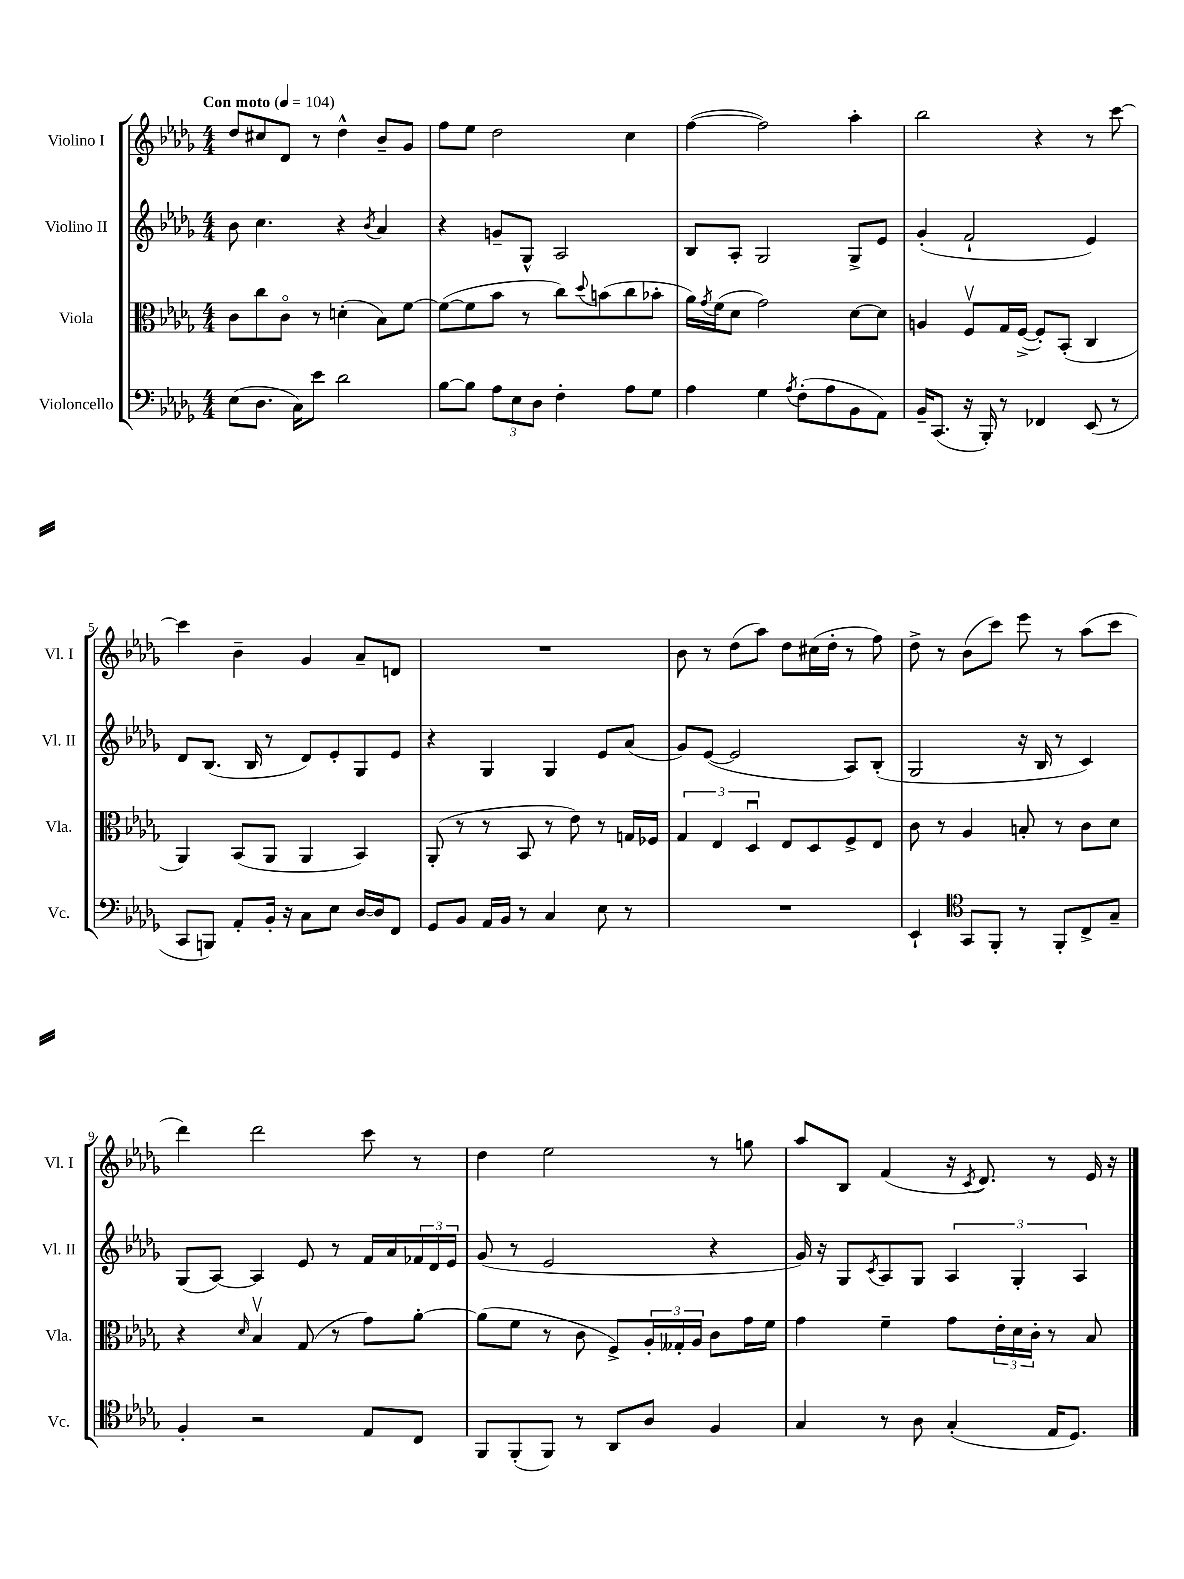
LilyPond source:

<<
\new StaffGroup <<
\new Staff = "s0" \with { instrumentName = "Violino I" shortInstrumentName = "Vl. I" } {
    \clef treble \key des \major \numericTimeSignature \time 4/4 \tempo "Con moto" 4 = 104
    des''8 cis''8 des'8 r8 des''4-^ bes'8-- ges'8 |
    f''8 ees''8 des''2 c''4 |
    f''4~( f''2) aes''4-. |
    bes''2 r4 r8 c'''8~ |
    c'''4 bes'4-- ges'4 aes'8-- d'8 |
    R1 |
    bes'8 r8 des''8( aes''8) des''8 cis''16( des''16-. r8 f''8) |
    des''8-> r8 bes'8( c'''8) ees'''8 r8 aes''8( c'''8 |
    des'''4) des'''2 c'''8 r8 |
    des''4 ees''2 r8 g''8 |
    aes''8 bes8 f'4( r16 \acciaccatura { c'8 } des'8.) r8 ees'16 r16 \bar "|." |
}
\new Staff = "s1" \with { instrumentName = "Violino II" shortInstrumentName = "Vl. II" } {
    \clef treble \key des \major \numericTimeSignature \time 4/4
    bes'8 c''4. r4 \acciaccatura { bes'8 } aes'4 |
    r4 g'8-- ges8-^ aes2 |
    bes8 aes8-. ges2 ges8-> ees'8 |
    ges'4-.( f'2-! ees'4) |
    des'8 bes8.( bes16 r8 des'8) ees'8-. ges8 ees'8 |
    r4 ges4 ges4 ees'8 aes'8( |
    ges'8) ees'8~( ees'2 aes8) bes8-.( |
    ges2 r16 bes16 r8 c'4) |
    ges8( aes8~) aes4 ees'8 r8 f'16 aes'16 \tuplet 3/2 { fes'16 des'16 ees'16 } |
    ges'8( r8 ees'2 r4 |
    ges'16) r16 ges8 \acciaccatura { c'8 } aes8 ges8 \tuplet 3/2 { aes4 ges4-. aes4 } \bar "|." |
}
\new Staff = "s2" \with { instrumentName = "Viola" shortInstrumentName = "Vla." } {
    \clef alto \key des \major \numericTimeSignature \time 4/4
    c'8 c''8 c'8\flageolet r8 d'4-.( bes8) f'8~ |
    f'8~( f'8 bes'8 r8 c''8) \appoggiatura { des''8 } b'8( c''8 bes'8-. |
    aes'16) \acciaccatura { ges'8 } f'16( des'8 ges'2) des'8~ des'8 |
    a4 f8\upbow ges16 f16~->( f8-.) bes,8-.( c4 |
    aes,4) bes,8( aes,8 aes,4 bes,4) |
    aes,8-.( r8 r8 bes,8 r8 ees'8) r8 g16 fes16 |
    \tuplet 3/2 { ges4 ees4 des4\downbow } ees8 des8 f8-> ees8 |
    c'8 r8 aes4 b8-. r8 c'8 des'8 |
    r4 \grace { des'16 } bes4\upbow ges8( r8 ges'8) aes'8~-. |
    aes'8( f'8 r8 c'8 f8->) \tuplet 3/2 { aes16-. geses16-. aes16 } c'8 ges'16 f'16 |
    ges'4 f'4-- ges'8 \tuplet 3/2 { ees'16-. des'16 c'16-. } r8 bes8 \bar "|." |
}
\new Staff = "s3" \with { instrumentName = "Violoncello" shortInstrumentName = "Vc." } {
    \clef bass \key des \major \numericTimeSignature \time 4/4
    ees8( des8. c16) ees'8 des'2 |
    bes8~ bes8 \tuplet 3/2 { aes8 ees8 des8 } f4-. aes8 ges8 |
    aes4 ges4 \acciaccatura { aes8 } f8-.( aes8 bes,8 aes,8) |
    bes,16-- c,8.( r16 bes,,16-.) r8 fes,4 ees,8( r8 |
    c,8 b,,8) aes,8-. bes,16-. r16 c8 ees8 des16~ des16 f,8 |
    ges,8 bes,8 aes,16 bes,16 r8 c4 ees8 r8 |
    R1 |
    ees,4-! \clef tenor ges,8 f,8-. r8 f,8-. c8-> ges8-- |
    f4-. r2 ees8 c8 |
    f,8 f,8-.( f,8) r8 aes,8 aes8 f4 |
    ges4 r8 aes8 ges4-.( ees16 des8.) \bar "|." |
}
>>
>>
